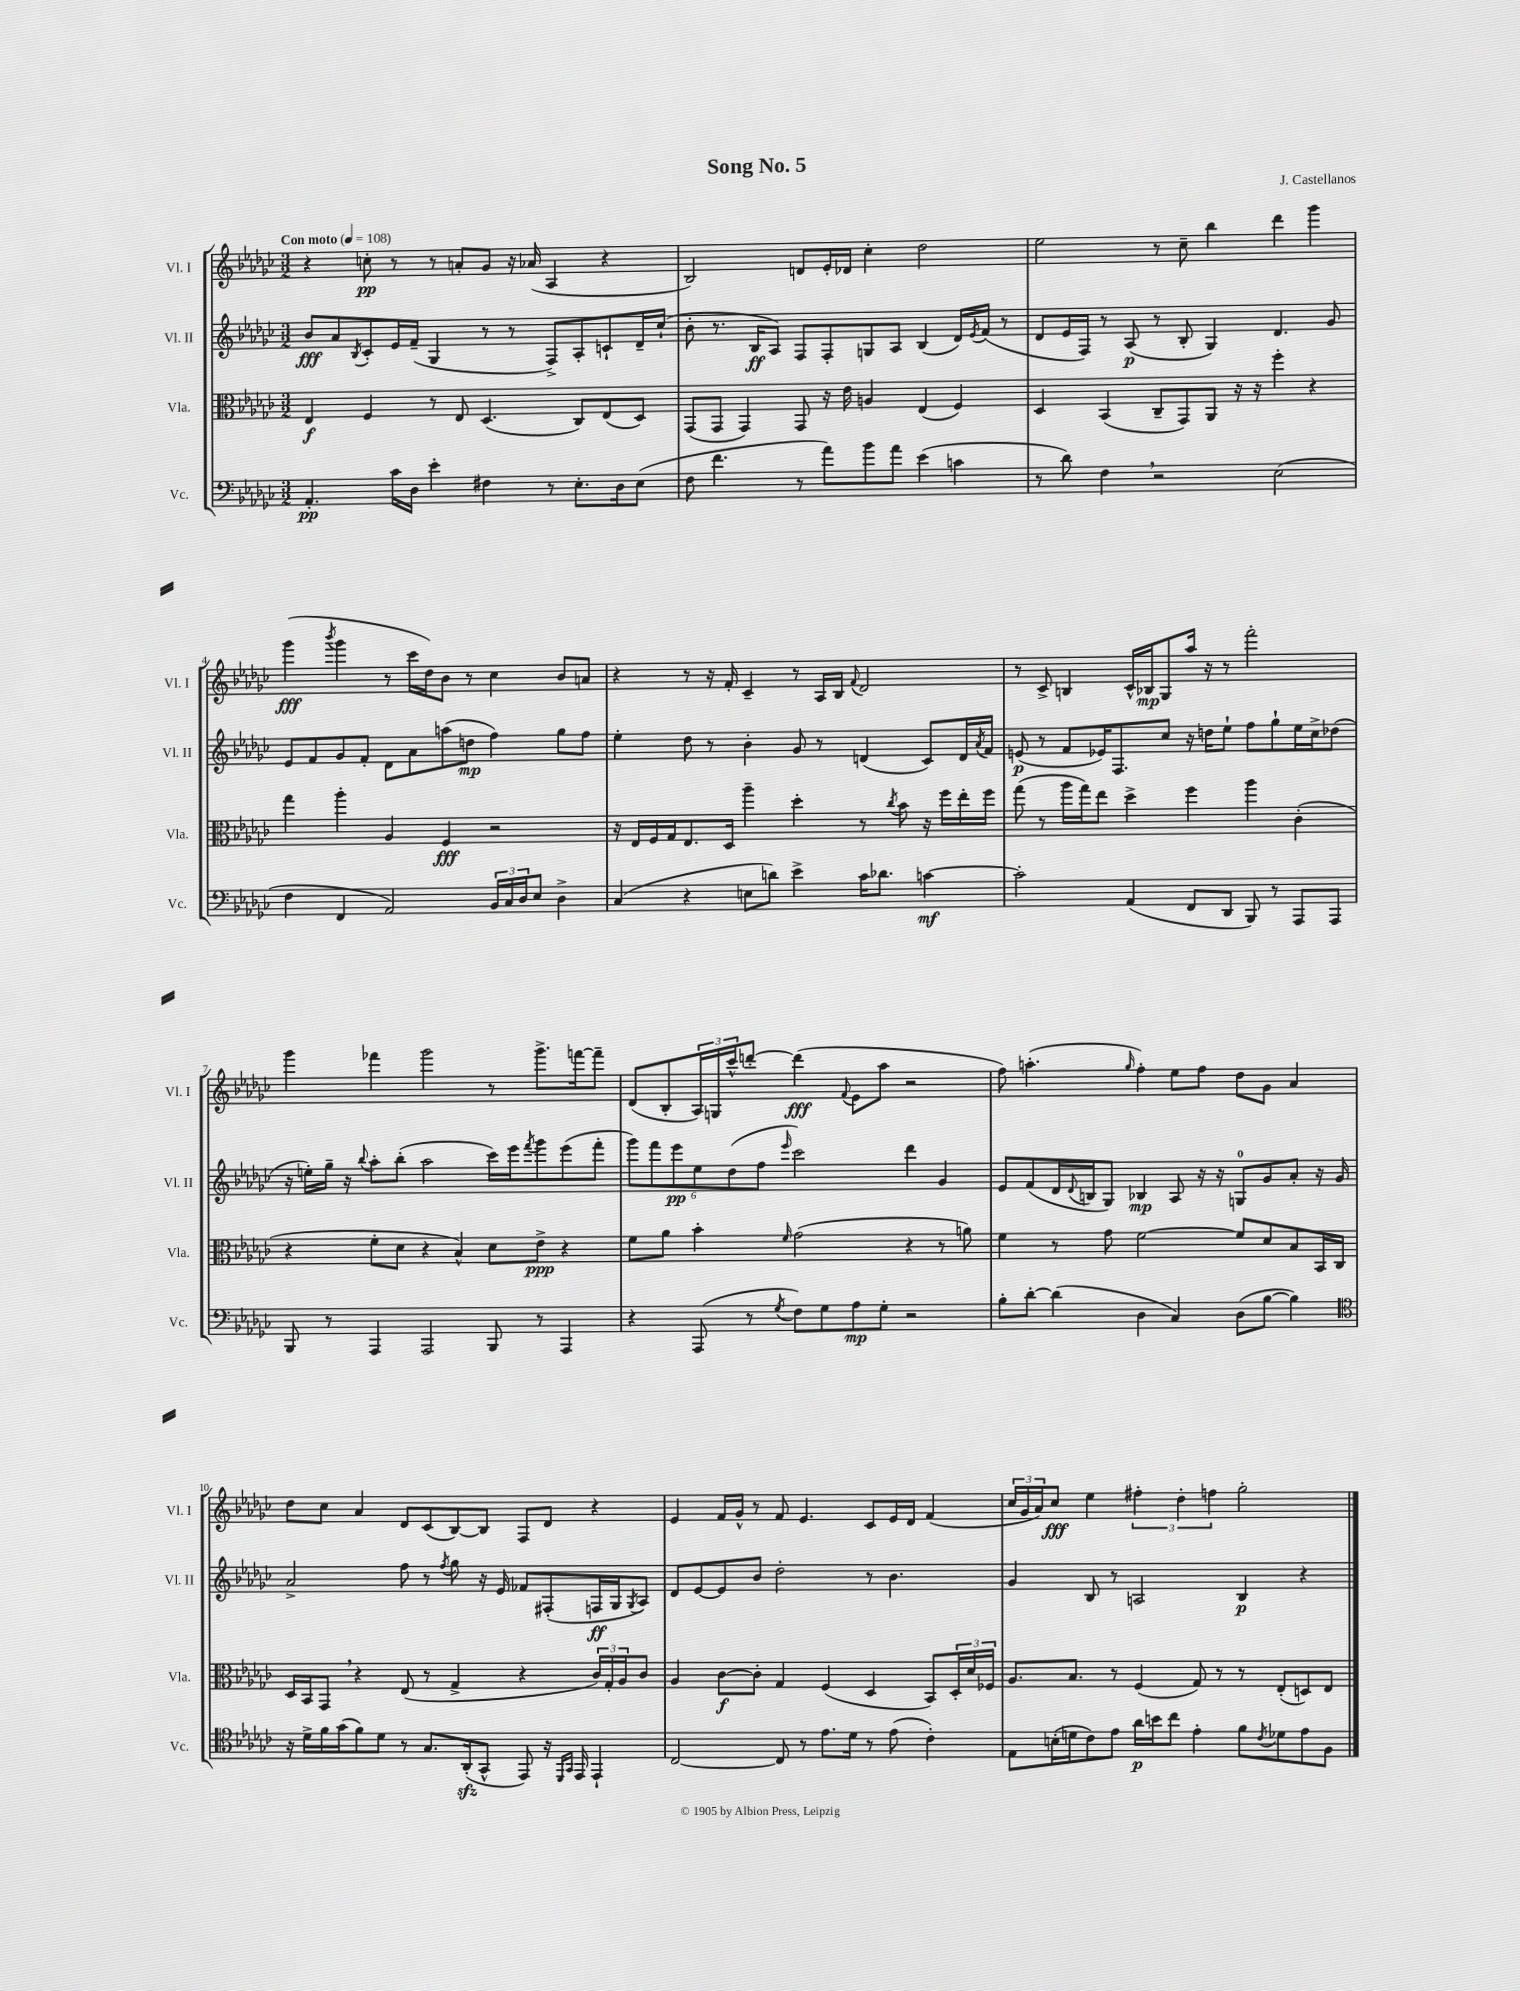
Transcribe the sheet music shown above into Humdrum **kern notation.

**kern	**kern	**kern	**kern
*staff4	*staff3	*staff2	*staff1
*clefF4	*clefC3	*clefG2	*clefG2
*k[b-e-a-d-g-c-]	*k[b-e-a-d-g-c-]	*k[b-e-a-d-g-c-]	*k[b-e-a-d-g-c-]
*M3/2	*M3/2	*M3/2	*M3/2
*MM108	*MM108	*MM108	*MM108
4.AA-'	4E-	8b-	4r
.	.	8a-	.
.	.	8qB-	.
.	4F	8c-'	8cc'
16c-	.	16e-	8r
16D-	.	(16f~	.
4e-'	8r	4G-	8r
.	8E-	.	8a'
4F#	(4.D-	8r	8g-
.	.	8r	16r
.	.	.	(16a-
8r	.	8F^)	4A-
8.E-'	8C-)	8A-'	.
.	(8E-	8c`	4r
16D-	.	.	.
(8E-	8D-)	16d-~	.
.	.	(16cc-`	.
=	=	=	=
8F	(8GG-	8b-'	2B-)
4.f	8GG-	8.r	.
.	4GG-)	.	.
.	.	16B-	.
.	.	8A-)	.
8r	8GG-	8F	8d
8a-)	16r	8F'	16e-'
.	16e-	.	16d-
8b-	4A	8G	4cc-'
8a-	.	8A-	.
(4e-	(4E-	(4B-	2dd-
4c	4F)	16d-)	.
.	.	8qe-	.
.	.	(16f	.
.	.	8r	.
=	=	=	=
8r	4D-	8d-	2ee-
8d-)	.	16e-	.
.	.	16F)	.
4F	(4BB-	8r	.
.	.	(8A-	.
2r	8C-~	8r	8r
.	8GG-)	8B-'	8cc-~
.	8AA-	4G-)	4bb-
.	16r	.	.
.	16r	.	.
(2E-	4ff'	4.d-	4ddd-
.	4r	.	4ggg-
.	.	8g-	.
=	=	=	=
4F	4gg-	8e-	(4ggg-
.	.	8f	.
.	.	.	8qbbb-
4FF	4aa-'	8g-	4ggg-
.	.	8f'	.
2AA-)	4A-	8d-	8r
.	.	8a-	16ccc-
.	.	.	16dd-)
.	4F	(8aa	8b-
.	.	8dd	8r
24BB-	2r	4ff)	4cc-
24C-	.	.	.
24D-	.	.	.
8E-	.	.	.
4D-^	.	8gg-	8b-
.	.	8ff	8a
=	=	=	=
(4C-	16r	4ee-'	4r
.	16E-	.	.
.	16F	.	.
.	16G-	.	.
4r	8.E-	8dd-	8r
.	.	8r	16r
.	16D-	.	16f'
8E	4aa-~	4b-'	4c-~
8d)	.	.	.
4e-^	4dd-'	8g-	8r
.	.	8r	16A-
.	.	.	16B-
.	.	.	8qqf
16c-	8r	(4d	2d-
8.d-	.	.	.
.	8qcc-	.	.
.	8b-	.	.
[4c	16r	8c-)	.
.	16ff	.	.
.	16ee-'	16d	.
.	.	8qa-	.
.	16ff	16f	.
=	=	=	=
2c']	(8gg-	(8e	8r
.	8r	8r	8c-^
.	16aa-	8f	4B
.	16gg-)	.	.
.	8ee-	16e-)	.
.	.	8.F	.
(4AA-	4dd-^	.	16c-^^
.	.	.	16B-
.	.	8cc-	8G-
8FF	4ff	16r	16aa-
.	.	16dd	16r
8DD-	.	8ee-`	8r
8BBB-)	4aa-	8ff	2fff'
8r	.	8gg-`	.
8AAA-	(4c-'	16ee-	.
.	.	16cc-^	.
8AAA-	.	(8dd-	.
=	=	=	=
8BBB-	4r	16r	4ggg-
.	.	16ee')	.
8r	.	16gg-~	.
.	.	16r	.
.	.	8qqbb-	.
4AAA-	8f'	8aa-'	4fff-
.	8d-	(8bb-'	.
2AAA-	4r	2aa-	2ggg-
.	4B-^^)	.	.
8BBB-	8d-	16ccc-)	8r
.	.	16eee-	.
.	.	8qfff	.
8r	8e-^	8ggg-	8.ggg-^
4AAA-	4r	(8eee-	.
.	.	.	[16fff
.	.	8fff'	8fff~]
=	=	=	=
4r	8f	12ggg-)	(8d-
.	.	12fff	.
.	8a-	.	8B-'
.	.	12eee-	.
(8AAA-	4b-'	12ee-	24A-)
.	.	.	24G
.	.	(12dd-	24ccc-^^
8r	.	.	[8ddd'
.	.	12ff	.
8qG-	16qqf	16qqeee-	.
8F)	(2g-	2ccc-)	(4ddd]
8G-	.	.	.
.	.	.	8qqf
8A-	.	.	8e-
8G-'	.	.	8aa-
2r	4r	4ddd-	2r
.	8r	4g-	.
.	8a)	.	.
=	=	=	=
8B-'	4f	8e-	8ff)
[8d-'	.	(8f	(4.aa'
(4d-]	8r	16d-	.
.	.	8qqd-	.
.	.	16B	.
.	8g-	8G-)	.
.	.	.	16qqgg-
4D-	[2f	4B-	4ff')
4C-)	.	8A-	8ee-
.	.	16r	8ff
.	.	16r	.
(8D-	8f]	8G	8dd-
[8B-	8d-	8g-	8g-
4B-])	8B-	8a-'	4a-
.	16BB-	16r	.
.	16C-	16g-	.
=	=	=	=
*clefC4	*	*	*
16r	16D-	2a-^	8dd-
16d-^	16BB-	.	.
16f	8GG-	.	8cc-
(16g-	.	.	.
8f)	4r	.	4a-
8d-	.	.	.
8r	(8E-	8ff	8d-
8.G-	8r	8r	(8c-
.	.	8qff	.
.	4G-^	8gg-	[8B-)
(16AA-'	.	.	.
8GG-^^	.	16r	8B-]
.	.	16e-	.
8EE-)	4r	8f-	8F
16r	.	(8F#'	8d-
16qqDD-	.	.	.
16qqGG-	.	.	.
16EE-	.	.	.
4EE-`	24c-)	16F	4r
.	24G-'	.	.
.	.	16G-	.
.	24A-	.	.
.	.	8qG-	.
.	8c-	8A-)	.
=	=	=	=
[2C-	4A-	8d-	4e-
.	.	[8e-	.
.	[8c-	8e-]	16f
.	.	.	16g-^^
.	8c-']	8b-	8r
8C-]	4G-	2dd-'	8f
8r	.	.	4.e-
8.e-	(4F	.	.
16d-	.	.	.
8r	4D-	8r	8c-
(8e-	.	4.b-	16e-
.	.	.	16d-
4c-')	8BB-)	.	(4f
.	24D-'	.	.
.	24d-	.	.
.	24F-	.	.
=	=	=	=
8E-	8.A-	4g-	24cc-
.	.	.	24g-
.	.	.	24a-)
(16B'	.	.	8cc-
16d	8.B-	.	.
8c-)	.	8B-	4ee-
8e-	8r	8r	.
16a-	(4F	2A	6ff#'
16b	.	.	.
8cc-	.	.	.
.	.	.	6dd-'
4e-'	8G-)	.	.
.	.	.	6ff
.	8r	.	.
8f	8r	4B-	2gg-'
8qc-	.	.	.
8d-	(8E-'	.	.
8e-	8D)	4r	.
8F	8E-	.	.
==	==	==	==
*-	*-	*-	*-
